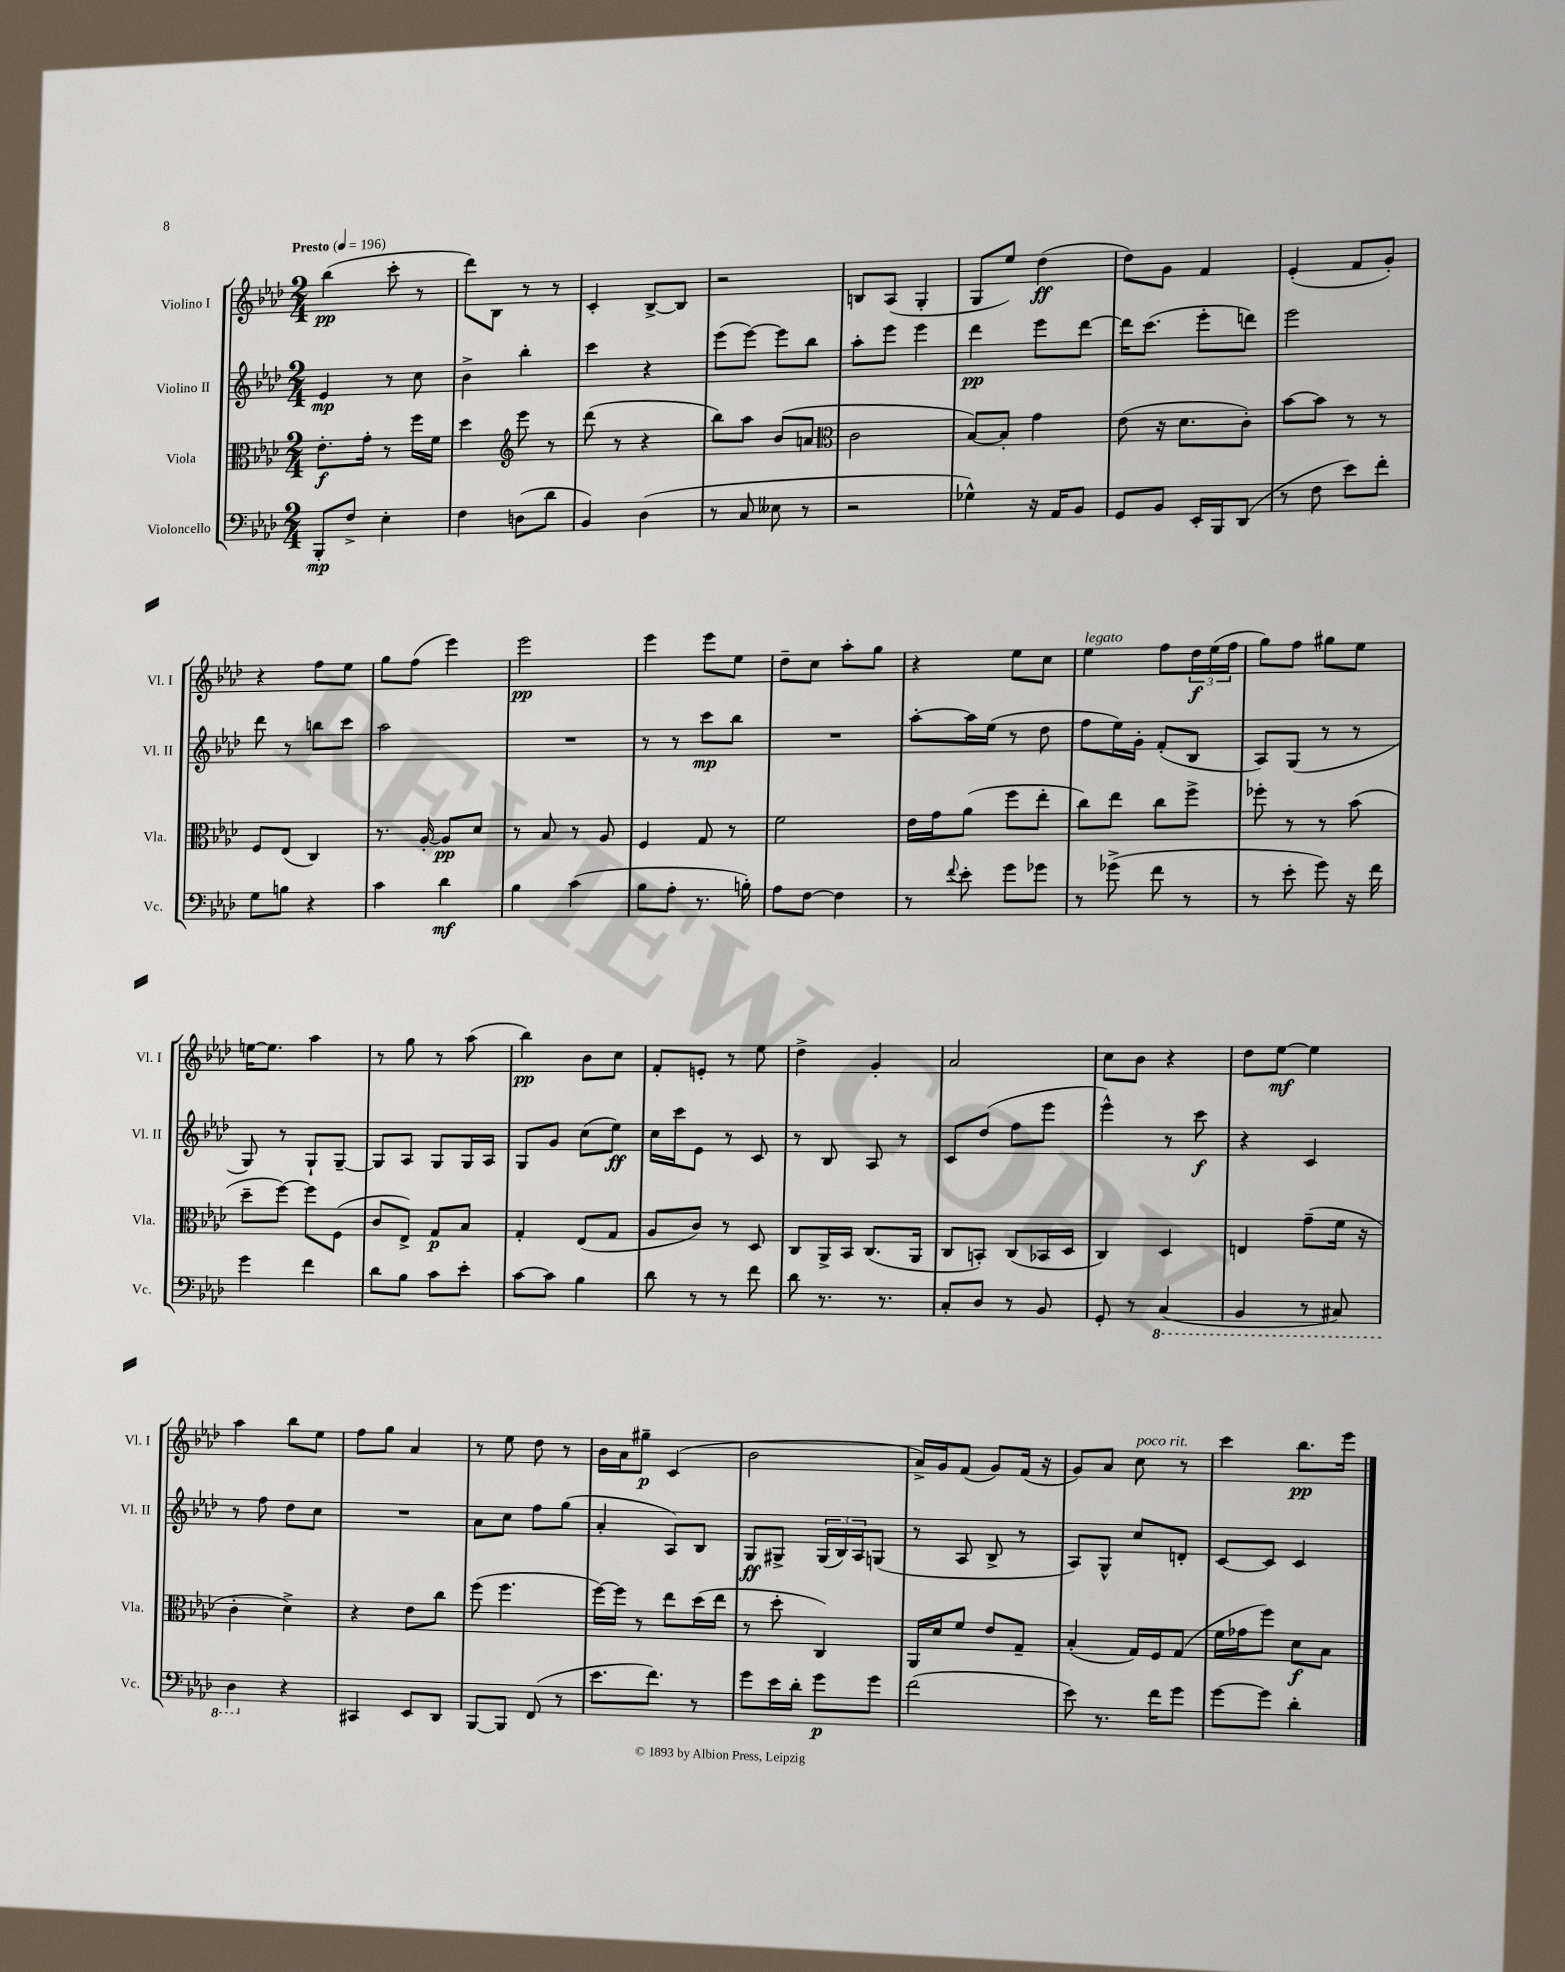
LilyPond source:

<<
\new StaffGroup <<
\new Staff = "s0" \with { instrumentName = "Violino I" shortInstrumentName = "Vl. I" } {
    \clef treble \key aes \major \numericTimeSignature \time 2/4 \tempo "Presto" 4 = 196
    bes''4\pp( c'''8-. r8 |
    des'''8) bes8 r8 r8 |
    c'4-. bes8~-> bes8 |
    r2 |
    b8 aes8( g4-. |
    g8 ees''8) des''4\ff( |
    des''8) g'8 f'4 |
    ees'4-.( f'8 g'8-.) |
    r4 f''8 ees''8 |
    g''8 f''8( ees'''4) |
    ees'''2\pp |
    ees'''4 ees'''8 ees''8 |
    des''8-- c''8 aes''8-. g''8 |
    r4 ees''8 c''8 |
    ees''4^\markup { \italic "legato" } f''8 \tuplet 3/2 { des''16\f ees''16( f''16 } |
    g''8) f''8 gis''8 ees''8 |
    e''16~ e''8. aes''4 |
    r8 g''8 r8 aes''8( |
    bes''4\pp) bes'8 c''8 |
    f'8-. e'8-. r8 ees''8 |
    des''4-> g'4-. |
    aes'2 |
    c''8 bes'8 r4 |
    des''8 ees''8~\mf ees''4 |
    aes''4 bes''8 ees''8 |
    f''8 g''8 aes'4 |
    r8 ees''8 des''8 r8 |
    bes'16 aes'16 gis''8--\p c'4( |
    bes'2 |
    aes'16->) g'16 f'8( g'8) f'16( r16 |
    g'8) aes'8 c''8^\markup { \italic "poco rit." } r8 |
    c'''4 bes''8.\pp ees'''16 \bar "|." |
}
\new Staff = "s1" \with { instrumentName = "Violino II" shortInstrumentName = "Vl. II" } {
    \clef treble \key aes \major \numericTimeSignature \time 2/4
    ees'4\mp r8 c''8 |
    bes'4-> bes''4-. |
    c'''4 r4 |
    ees'''8( ees'''8~) ees'''8 bes''8 |
    aes''8-. ees'''8 ees'''4 |
    des'''4\pp ees'''8 des'''8~ |
    des'''16 c'''8.( ees'''8-. d'''8) |
    ees'''2 |
    des'''8 r8 b''8 c'''8 |
    aes''2 |
    R2 |
    r8 r8 c'''8\mp bes''8 |
    R2 |
    aes''8~-. aes''16 ees''16( r8 des''8 |
    f''8 ees''16) g'16-. f'8-.( bes8 |
    aes8) g8( r8 r8 |
    g8) r8 g8-! g8~-- |
    g8 aes8 g8 g16 aes16 |
    g8 g'8 c''8( ees''8\ff) |
    c''16 c'''16 ees'8 r8 c'8 |
    r8 bes8 aes8 r8 |
    c'8 des''8( f''8 ees'''8 |
    ees'''4-^) r8 c'''8\f |
    r4 c'4 |
    r8 f''8 des''8 c''8 |
    R2 |
    aes'8 c''8 f''8 g''8( |
    aes'4-. aes8) bes8 |
    g8\ff gis8-> \tuplet 3/2 { gis16( bes16) aes16 } g8( |
    r8 aes8 bes8-> r8 |
    aes8) g8-^ c''8 d'8-. |
    c'8~ c'8 c'4 \bar "|." |
}
\new Staff = "s2" \with { instrumentName = "Viola" shortInstrumentName = "Vla." } {
    \clef alto \key aes \major \numericTimeSignature \time 2/4
    ees'8.-.\f g'16-. r8 f''16 f'16 |
    des''4 \clef treble ees'''8 r8 |
    des'''8( r8 r4 |
    bes''8) aes''8 bes'8( a'8 |
    \clef alto c'2 |
    bes8~) bes8-. g'4 |
    ees'8( r16 des'8. c'8-.) |
    bes'8~ bes'8 r8 r8 |
    f8 ees8( c4) |
    r8. aes16~-. aes8\pp des'8 |
    r8 bes8 r8 aes8 |
    f4 g8 r8 |
    f'2 |
    ees'16 g'16 aes'8( f''8 ees''8-. |
    c''8) ees''8 c''8 f''8-> |
    fes''8-. r8 r8 bes'8( |
    des''8-- f''8~) f''8 f8( |
    c'8 ees8->) g8\p bes8 |
    g4-. ees8( g8 |
    aes8 c'8) r8 des8 |
    c8 aes,16-> bes,16 c8.( aes,16 |
    c8 b,8-.) c8( bes,16 des16 |
    c4) des4 |
    e4 g'8--( f'16 r16 |
    c'4-. des'4->) |
    r4 ees'8 c''8 |
    f''8( f''4. |
    f''16~) f''16 r8 ees''8 des''16( ees''16 |
    r8 des''8-. c4) |
    aes,16 des'16 f'8 ees'8 g8-- |
    bes4-.( g16) f16 g8( |
    f'16 ges'16 f''8) des'8\f bes8 \bar "|." |
}
\new Staff = "s3" \with { instrumentName = "Violoncello" shortInstrumentName = "Vc." } {
    \clef bass \key aes \major \numericTimeSignature \time 2/4
    bes,,8-.\mp f8-> ees4-. |
    f4 d8( des'8 |
    bes,4) des4( |
    r8 c8 eeses8 r8 |
    r2 |
    ges4-^) r16 aes,16 bes,8 |
    g,8 bes,8 ees,16-. bes,,16 des,8( |
    r8 f8 ees'8) f'8-. |
    g8 b8 r4 |
    c'4 des'4\mf |
    bes4 c'4( |
    bes8 aes8-. r8. b16-.) |
    aes8 f8~ f4 |
    r8 \appoggiatura { f'8 } ees'8-. g'8 ges'8 |
    r8 ges'8->( f'8 r8 |
    r8 ees'8-. g'8) r16 f'16 |
    g'4 f'4 |
    des'8 bes8 c'8 ees'8-. |
    c'8~ c'8 bes4 |
    des'8 r8 r8 f'8 |
    des'8 r8. r8. |
    c8-. des8 r8 bes,8 |
    g,8-. r8 \ottava #-1 c,4( |
    bes,,4 r8 cis,8) |
    des,4 \ottava #0 r4 |
    cis,4 ees,8 des,8 |
    bes,,8~ bes,,8 f,8( r8 |
    ees'8. f'8.) r8 |
    g'8 ees'16 des'16-. g'8\p g'8 |
    f'2( |
    ees'8) r8. f'16 g'8 |
    g'8~ g'8 des'4-. \bar "|." |
}
>>
>>
\layout { \context { \Score \remove "Bar_number_engraver" } }
